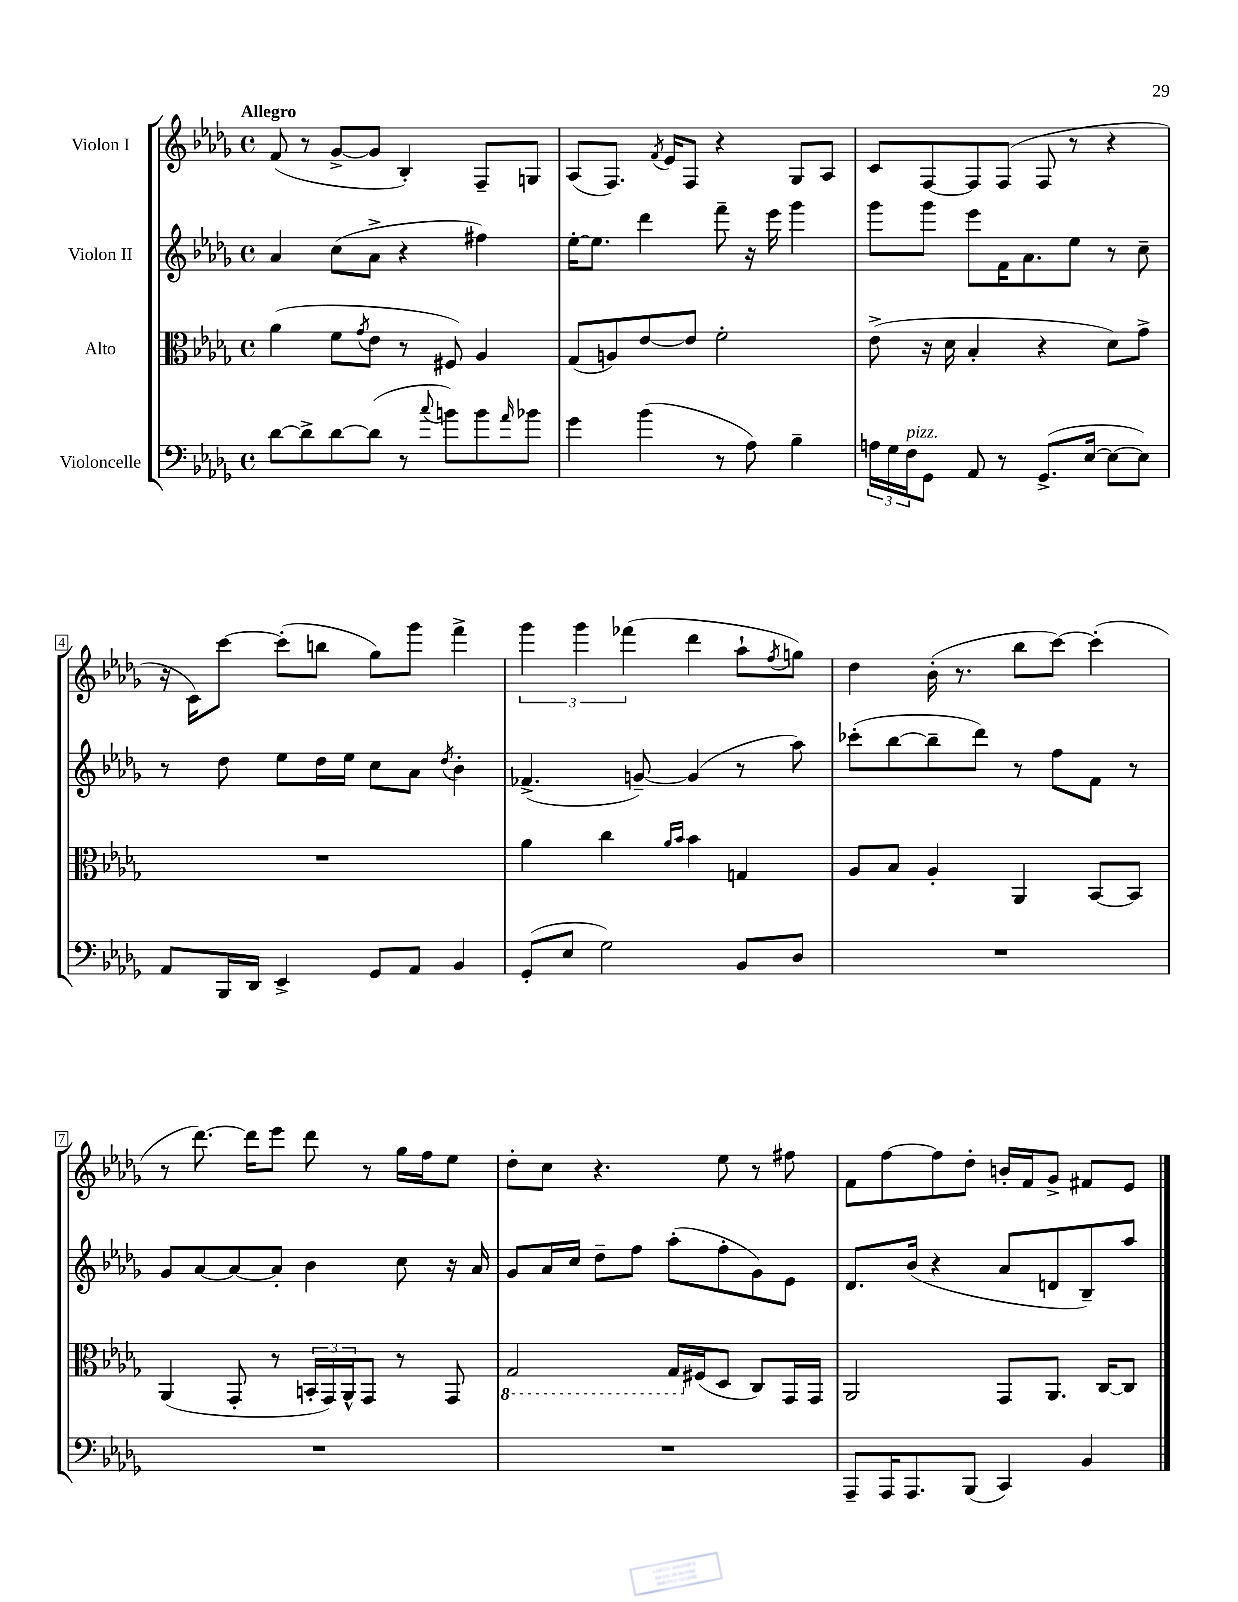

**kern	**kern	**kern	**kern
*part4	*part3	*part2	*part1
*staff4	*staff3	*staff2	*staff1
*I"Violoncelle	*I"Alto	*I"Violon II	*I"Violon I
*clefF4	*clefC3	*clefG2	*clefG2
*k[b-e-a-d-g-]	*k[b-e-a-d-g-]	*k[b-e-a-d-g-]	*k[b-e-a-d-g-]
*M4/4	*M4/4	*M4/4	*M4/4
*met(c)	*met(c)	*met(c)	*met(c)
=1	=1	=1	=1
!	!	!	!LO:TX:a:B:t=Allegro
[8d-\L	(4a-\	4a-/	(8f/
8d-^\]	.	.	8r
[8d-\	8f\L	(8cc\L	[8g-^/L
.	8qg-/	.	.
(8d-\J]	8e-\J	8a-^\J	8g-/J]
8r	8r	4r	4B-'/)
8qqcc/	.	.	.
8bn\L)	8F#X/)	.	.
8b\	4A-/	4ff#X\)	8F~/L
16qqa-/	.	.	.
8b-X\J	.	.	8Gn/J
=2	=2	=2	=2
4g-\	(8G-/L	[16ee-'\KL	(8A-/L
.	.	8.ee-\J]	.
.	8An/)	.	8.F/J)
(4b-\	[8e-/	4ddd-\	.
.	.	.	8qf/
.	.	.	16e-/KL
.	8e-/J]	.	8F/J
8r	2f'\	8fff~\	4r
8A-\)	.	16r	.
.	.	16eee-\	.
4B-~\	.	4ggg-\	8G-/L
.	.	.	8A-/J
=3	=3	=3	=3
24An\LL	(8e-^\	8ggg-\L	8c/L
24G-\	.	.	.
!LO:TX:a:i:t=pizz.	!	!	!
24F\J	.	.	.
8GG-\J	16r	8ggg-\J	[8F/
.	16d-\	.	.
8AA-/	4B-'/	8eee-\L	8F/]
8r	.	16f\K	(8F/J
.	.	8.a-\	.
(8.GG-^/L	4r	.	8F/
.	.	8ee-\J	8r
[16E-/Jk	.	.	.
8E-\L_	8d-\L)	8r	4r
8E-\J])	8g-^\J	8cc~\	.
!!LO:LB:g=z
=4	=4	=4	=4
8AA-/L	1r	8r	16r
.	.	.	16c\KL)
16BBB-/L	.	8dd-\	[8ccc\J
16DD-/JJ	.	.	.
4EE-^/	.	8ee-\L	(8ccc'\L]
.	.	16dd-\L	8bbn\J
.	.	16ee-\JJ	.
8GG-/L	.	8cc\L	8gg-\L)
8AA-/J	.	8a-\J	8ggg-\J
.	.	8qdd-/	.
4BB-/	.	4b-'\	4fff^\
=5	=5	=5	=5
(8GG-'/L	4a-\	(4.f-X^/	6ggg-\
8E-/J	.	.	.
.	.	.	6ggg-\
2G-\)	4cc\	.	.
.	.	.	(6fff-X\
.	.	[8gn~/)	.
.	16qqa-/LL	.	.
.	16qqb-/JJ	.	.
.	4b-\	(4g/]	4ddd-\
8BB-/L	4Gn/	8r	8aa-`\L
.	.	.	8qff/
8D-/J	.	8aa-\)	8ggn\J)
=6	=6	=6	=6
1r	8A-/L	(8ccc-X'\L	4dd-\
.	8B-/J	[8bb-\	.
.	4A-'/	8bb-~\]	(16b-'\
.	.	.	8.r
.	.	8ddd-\J)	.
.	4AA-/	8r	8bb-\L
.	.	8ff\L	[8ccc\J)
.	[8BB-/L	8f\J	(4ccc'\]
.	8BB-/J]	8r	.
!!LO:LB:g=z
=7	=7	=7	=7
1r	(4AA-/	8g-/L	8r
.	.	[8a-/	[8.ddd-\)
.	8GG-'/	8a-/_	.
.	.	.	16ddd-\KL]
.	8r	8a-'/J]	8eee-\J
.	24BBn'/LL	4b-\	8ddd-\
.	24GG-/)	.	.
.	24AA-^^/J	.	.
.	8GG-/J	.	8r
.	8r	8cc\	16gg-\LL
.	.	.	16ff\J
.	8GG-/	16r	8ee-\J
.	.	16a-/	.
=8	=8	=8	=8
*	*8ba	*	*
1r	2GG-/	8g-/L	8dd-'\L
.	.	16a-/L	8cc\J
.	.	16cc/JJ	.
.	.	8dd-~\L	4.r
.	.	8ff\J	.
.	16GG-/LL	(8aa-'\L	.
*	*X8ba	*	*
.	(16F#X/J	.	.
.	8D-/J	8ff'\	8ee-\
.	8C/L)	8g-\)	8r
.	16GG-/L	8e-\J	8ff#X\
.	16GG-/JJ	.	.
=9	=9	=9	=9
8AAA-~/L	2AA-/	8.d-/L	8f\L
16AAA-/K	.	.	[8ff\
8.AAA-/	.	(16b-/Jk	.
.	.	4r	8ff\]
(8BBB-/J	.	.	8dd-'\J
4CC/)	8GG-/L	8a-/L	16bn'/LL
.	.	.	16f/J
.	8.AA-/J	8dn/	8g-^/J
4BB-/	.	8B-~/)	8f#X/L
.	[16C/KL	.	.
.	8C/J]	8aa-/J	8e-/J
==	==	==	==
*-	*-	*-	*-
